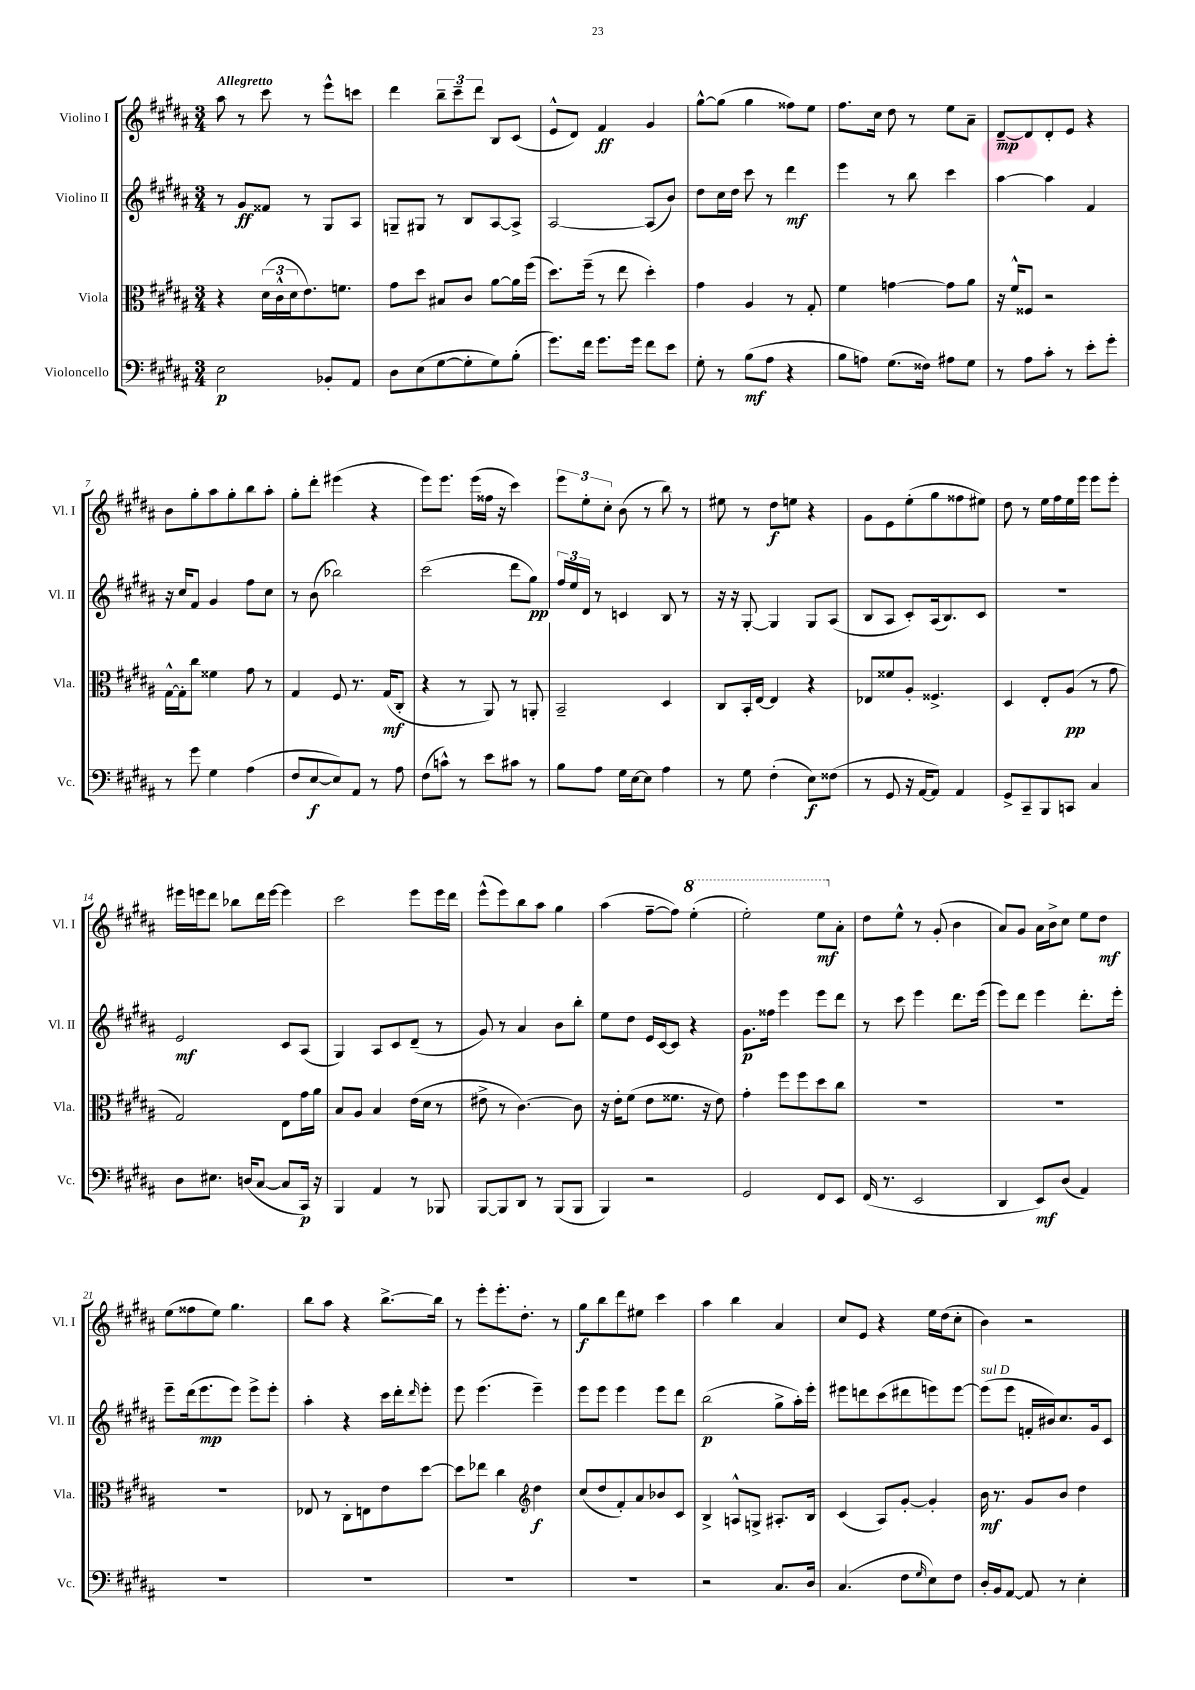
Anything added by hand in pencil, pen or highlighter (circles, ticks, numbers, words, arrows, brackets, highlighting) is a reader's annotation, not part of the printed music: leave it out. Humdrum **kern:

**kern	**kern	**kern	**kern
*staff4	*staff3	*staff2	*staff1
*clefF4	*clefC3	*clefG2	*clefG2
*k[f#c#g#d#a#]	*k[f#c#g#d#a#]	*k[f#c#g#d#a#]	*k[f#c#g#d#a#]
*M3/4	*M3/4	*M3/4	*M3/4
2E	4r	8r	8aa#
.	.	8g#	8r
.	(24d#	8f##	8ccc#
.	24c#^^	.	.
.	24d#	.	.
.	8.e)	8r	8r
8BB-'	.	8G#	8eee^^
.	8.f	.	.
8AA#	.	8A#	8ccc
=	=	=	=
8D#	8g#	8G~	4ddd#
(8E	8dd#	8G#	.
[8G#	8B#	8r	12bb~
.	.	.	12ccc#~
8G#']	8c#	8B	.
.	.	.	12ddd#
8G#)	[8a#	[8A#	8B
(8B'	16a#]	8A#^]	(8c#
.	(16ff#	.	.
=	=	=	=
8.g#)	8.dd#)	[2A#	8e^^
.	.	.	8d#)
16f#	(16ff#~	.	.
8.g#	8r	.	4f#
.	8ee	.	.
16g#	.	.	.
8f#	4dd#')	(8A#]	4g#
8e	.	8b)	.
=	=	=	=
8G#'	4g#	8dd#	[8gg#^^
8r	.	16cc#	(8gg#]
.	.	16dd#	.
(8B	4A#	8ccc#	4gg#
8A#	.	8r	.
4r	8r	4ddd#	8ff##)
.	8G#'	.	8ee
=	=	=	=
8B	4f#	4eee	8.ff#
8A)	.	.	.
.	.	.	16cc#
(8.G#	[4g	8r	8dd#
.	.	8bb	8r
16F##)	.	.	.
8A#	8g]	4ccc#	8ee
8G#	8a#	.	8a#~
=	=	=	=
8r	16r	[4aa#	[8d#~
.	16f#^^	.	.
8A#	8F##	.	8d#]
8c#'	2r	4aa#]	8d#'
8r	.	.	8e
8e'	.	4f#	4r
8g#'	.	.	.
=	=	=	=
8r	[16G#^^	16r	8b
.	16G#']	16cc#	.
8g#	8cc#	8f#	8gg#'
4G#	4f##	4g#	8aa#
.	.	.	8gg#'
(4A#	8g#	8ff#	8bb
.	8r	8cc#	8aa#'
=	=	=	=
8F#	4G#	8r	8gg#'
[8E	.	(8b	8ddd#'
8E])	8F#	2bb-)	(4eee#
8AA#	8.r	.	.
8r	.	.	4r
.	(16G#	.	.
8A#	8C#'	.	.
=	=	=	=
(8F#	4r	(2ccc#	8eee)
8c^^)	.	.	8.eee
8r	8r	.	.
.	.	.	(16eee
8e	8AA#)	.	16ff##
.	.	.	16r
8c#	8r	8ddd#	4ccc#)
8r	8AA'	8gg#)	.
=	=	=	=
8B	2BB~	24ff#	12eee
.	.	24ee	.
.	.	24d#	12ee'
8A#	.	8r	.
.	.	.	12cc#'
16G#	.	4c	(8b
[16E	.	.	.
8E]	.	.	8r
4A#	4D#	8B	8bb)
.	.	8r	8r
=	=	=	=
8r	8C#	16r	8ee#
.	.	16r	.
8G#	16BB'	[8G#'	8r
.	[16E	.	.
(4F#'	4E]	4G#]	8dd#
.	.	.	8ee
8E)	4r	8G#	4r
(8F##	.	(8A#	.
=	=	=	=
8r	8E-	8B	8g#
8GG#	8f##	8A#	8e
16r	8A#'	8c#')	(8ee'
[16AA#	.	.	.
8AA#])	4.F##^	(16A#	8gg#
.	.	8.B)	.
4AA#	.	.	8ff##
.	.	8c#	8ee#)
=	=	=	=
8GG#^	4D#	2.r	8dd#
8CC#~	.	.	8r
8BBB	8E'	.	16ee
.	.	.	16ff#
8CC	(8A#	.	16ee
.	.	.	16eee
4C#	8r	.	8eee
.	8g#	.	8eee'
=	=	=	=
8D#	2G#)	2e	16eee#
.	.	.	16eee
8.E#	.	.	8ddd#
.	.	.	8bb-
(16D	.	.	.
[8C#	.	.	16ddd#
.	.	.	[16eee
8C#]	8E	8c#	4eee]
16CC#)	16g#	(8A#	.
16r	16a#	.	.
=	=	=	=
4BBB	8B	4G#)	2ccc#
.	8A#	.	.
4AA#	4B	8A#	.
.	.	8c#	.
8r	(16e	(8d#~	8eee
.	16d#	.	.
8BBB-	8r	8r	16eee
.	.	.	16ddd#
=	=	=	=
[8BBB	8e#^	8g#)	(8eee^^
8BBB]	8r	8r	8eee)
8DD#	[4.c#)	4a#	8bb
8r	.	.	8aa#
(8BBB	.	8b	4gg#
8BBB	8c#]	8bb'	.
=	=	=	=
4BBB)	16r	8ee	(4aa#
.	16e'	.	.
.	(8f#	8dd#	.
2r	8e	16e	[8ff#~
.	.	[16c#	.
.	8.f##	8c#]	8ff#])
.	.	4r	(4eee'
.	16r	.	.
.	8e)	.	.
=	=	=	=
2GG#	4g#'	8.g#	2eee')
.	.	16ff##	.
.	8ff#	4eee	.
.	8ff#	.	.
8FF#	8dd#	8eee	8eee
8EE	8cc#	8ddd#	8a#'
=	=	=	=
(16FF#	2.r	8r	8dd#
8.r	.	.	.
.	.	8ccc#	8ee^^
2EE	.	4eee	8r
.	.	.	(8g#'
.	.	8.ddd#	4b
.	.	(16eee	.
=	=	=	=
4DD#	2.r	8eee)	8a#)
.	.	8ddd#	8g#
8EE)	.	4eee	16a#
.	.	.	16b^
(8D#	.	.	8cc#
4AA#)	.	8.ddd#'	8ee
.	.	.	8dd#
.	.	16eee'	.
=	=	=	=
2.r	2.r	8eee~	(8ee
.	.	(16ddd#	8ff##
.	.	8.eee	.
.	.	.	8ee)
.	.	8eee)	4.gg#
.	.	8eee^	.
.	.	8eee'	.
=	=	=	=
2.r	8E-	4aa#'	8bb
.	8r	.	8aa#
.	8C#'	4r	4r
.	8E	.	.
.	8e	16ccc#	[8.bb^
.	.	16ddd#'	.
.	.	16qqddd#	.
.	[8dd#	8eee'	.
.	.	.	16bb]
=	=	=	=
2.r	8dd#]	8eee	8r
.	8ee-	(4.eee	8eee'
.	4cc#	.	8.eee'
.	.	.	8.dd#'
*	*clefG2	*	*
.	4dd#	4eee~)	.
.	.	.	8r
=	=	=	=
2.r	(8cc#	8eee	8gg#
.	8dd#	8eee	8bb
.	8f#')	4eee	8ddd#
.	8a#	.	8ee#
.	8b-	8eee	4ccc#
.	8c#	8ddd#	.
=	=	=	=
2r	4B^	(2bb	4aa#
.	8A^^	.	4bb
.	8G^	.	.
8.C#	8.A#'	8gg#^	4a#
.	.	16aa#')	.
16D#	16B	16eee'	.
=	=	=	=
(4.C#	(4c#	8eee#	8cc#
.	.	8ddd	8e
.	8A#)	(8ccc#	4r
8F#	[8g#'	8ddd#	.
16qqG#	.	.	.
8E)	4g#']	8eee)	16ee
.	.	.	(16dd#
8F#	.	[8eee	8cc#'
=	=	=	=
16D#'	16b	(8eee]	4b)
16BB	8.r	.	.
[8AA#	.	8eee	.
8AA#]	8g#	16f'	2r
.	.	16b#)	.
8r	8b	8.cc#	.
4E'	4dd#	.	.
.	.	16g#	.
.	.	8c#	.
==	==	==	==
*-	*-	*-	*-
